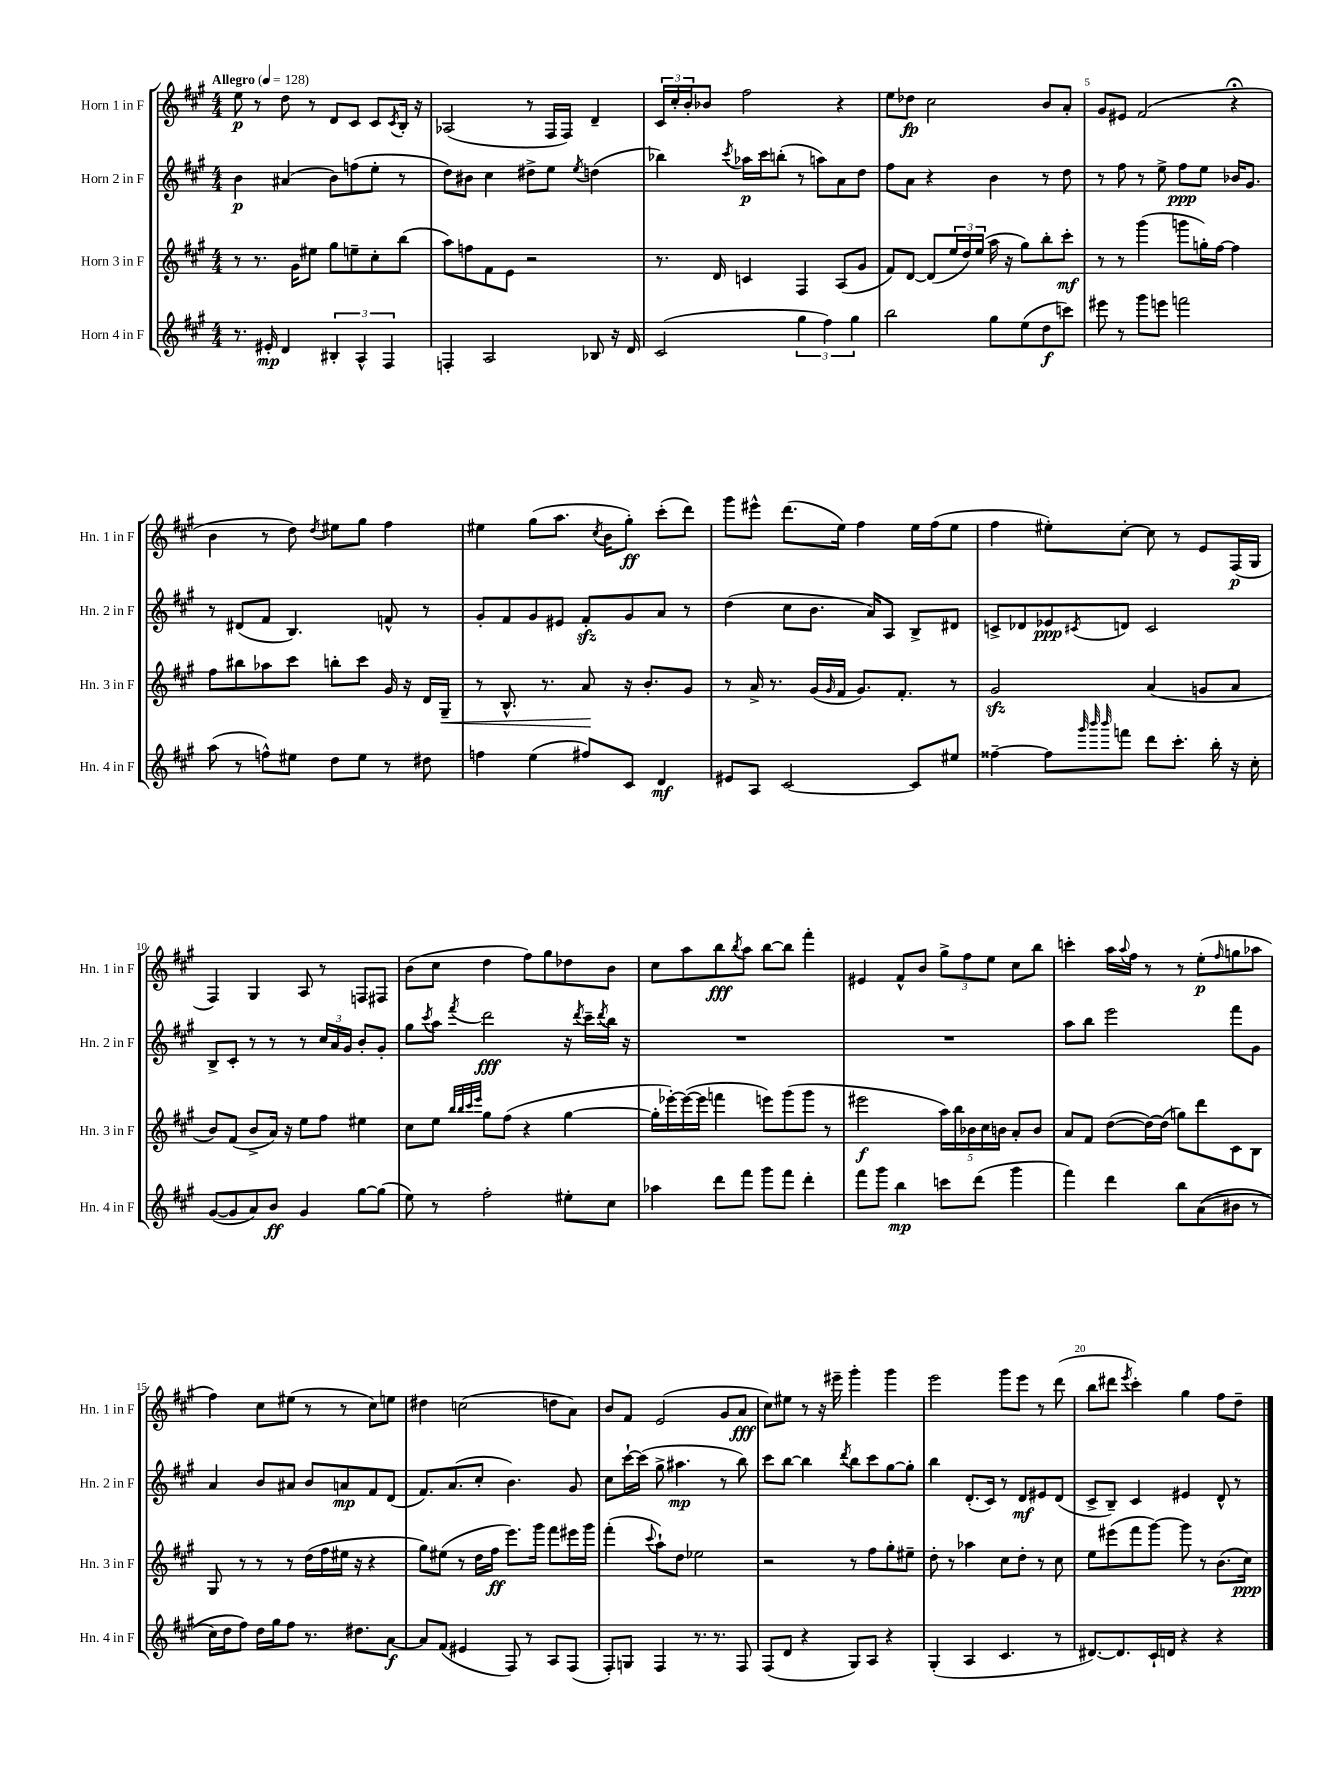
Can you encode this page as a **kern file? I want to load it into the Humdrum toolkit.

**kern	**kern	**kern	**kern
*staff4	*staff3	*staff2	*staff1
*clefG2	*clefG2	*clefG2	*clefG2
*k[f#c#g#]	*k[f#c#g#]	*k[f#c#g#]	*k[f#c#g#]
*M4/4	*M4/4	*M4/4	*M4/4
*MM128	*MM128	*MM128	*MM128
8.r	8r	4b	8ee
.	8.r	.	8r
16e#'	.	.	.
4d	.	(4a#	8dd
.	16g#	.	.
.	8ee#	.	8r
6B#'	8gg#	8b)	8d
.	8ee~	(8ff	8c#
6A^^	.	.	.
.	8cc#'	8ee'	8c#
6F#	.	.	.
.	.	.	8qc#
.	(8bb	8r	16B'
.	.	.	16r
=	=	=	=
4F'	8aa)	8dd)	(2A-
.	8ff	8b#	.
2A	8f#	4cc#	.
.	8e	.	.
.	2r	8dd#^	8r
.	.	8ee	16F#
.	.	.	16F#)
.	.	8qee	.
8B-	.	(4dd	4d~
16r	.	.	.
16d	.	.	.
=	=	=	=
(2c#	8.r	4bb-)	24c#
.	.	.	24cc#'
.	.	.	24b'
.	.	.	8b-
.	16d	.	.
.	.	8qccc#	.
.	4c	16aa-	2ff#
.	.	16ccc#	.
.	.	(8bb'	.
6gg#	4F#	8r	.
.	.	8aa)	.
6ff#)	.	.	.
.	(8A	8a	4r
6gg#	.	.	.
.	8g#	8dd	.
=	=	=	=
2bb	8f#)	8ff#	8ee
.	[8d	8a	8dd-
.	(8d]	4r	2cc#
.	24ee	.	.
.	24dd)	.	.
.	(24ee	.	.
8gg#	16aa	4b	.
.	16r	.	.
(8ee	8gg#)	.	.
8dd	8bb'	8r	8b
8ccc)	8ccc#'	8dd	8a'
=	=	=	=
8eee#	8r	8r	8g#
8r	8r	8ff#	8e#
8ggg#	(4ggg#	8r	(2f#
8eee	.	8ee^	.
2fff	8ggg	8ff#	.
.	16gg')	8ee	.
.	[16ff#	.	.
.	4ff#]	16b-	4r;
.	.	8.g#	.
=	=	=	=
(8aa	8ff#	8r	4b
8r	8bb#	(8d#	.
8ff^^)	8aa-	8f#	8r
8ee#	8ccc#	4.B)	8dd)
.	.	.	8qdd
8dd	8bb'	.	8ee#
8ee#	8ccc#	.	8gg#
8r	16g#	8f^^	4ff#
.	16r	.	.
8dd#	16d	8r	.
.	16G#~	.	.
=	=	=	=
4ff	8r	8g#'	4ee#
.	8.B^^	8f#	.
(4ee	.	8g#	(8gg#
.	8.r	.	.
.	.	8e#	8.aa
8ff#)	8a	8f#'	.
.	.	.	8qcc#
.	.	.	16b
8c#	16r	8g#	8gg#')
.	8.b'	.	.
4d	.	8a	(8ccc#'
.	8g#	8r	8ddd)
=	=	=	=
8e#	8r	(4dd	8ggg#
8A	16a^	.	8eee#^^
.	8.r	.	.
[2c#	.	8cc#	(8.ddd
.	(16g#	8.b	.
.	16qqg#	.	.
.	16f#	.	16ee)
.	8.g#)	.	4ff#
.	.	16a)	.
.	.	8A	.
.	8.f#'	.	.
8c#]	.	8B^	16ee
.	.	.	(16ff#
8ee#	8r	8d#	8ee
=	=	=	=
[4ff##~	2g#	8c^	4ff#
.	.	8d-	.
8ff##]	.	8e-	8ee#')
32qqggg#	.	.	.
32qqbbb	.	.	.
32qqbbb	.	8qc#	.
8fff	.	8d	[8cc#'
8ddd	(4a	2c#	8cc#]
8.ccc#'	.	.	8r
.	8g	.	8e
16bb'	.	.	.
16r	8a	.	(16F#
16cc#'	.	.	16G#
=	=	=	=
([8g#	8b)	8B^	4F#)
8g#]	(8f#	8c#'	.
8a)	8b^	8r	4G#
8b	16a)	8r	.
.	16r	.	.
4g#	8ee	8r	8A
.	8ff#	24cc#	8r
.	.	24a	.
.	.	24g#	.
[8gg#	4ee#	8b'	8F
(8gg#]	.	8g#'	8F#
=	=	=	=
8ee)	8cc#	8gg#	(8b
.	.	8qccc#	.
8r	8ee	8aa	8cc#
.	32qqbb	.	.
.	32qqbb	.	.
.	32qqccc#	.	.
.	32qqeee	8qfff#	.
2ff#'	8gg#	2ddd	4dd
.	(8ff#	.	.
.	4r	.	8ff#)
.	.	.	8gg#
8ee#'	[4gg#	16r	8dd-
.	.	8qddd	.
.	.	16ccc#~	.
.	.	8qddd	.
8cc#	.	16bb	8b
.	.	16r	.
=	=	=	=
4aa-	16gg#']	1r	8cc#
.	[16eee-')	.	.
.	(16eee-_	.	8aa
.	16eee-]	.	.
8ddd	4fff	.	8bb
.	.	.	8qbb
8fff#	.	.	8aa
8ggg#	8eee)	.	[8bb
8fff#	(8ggg#	.	8bb]
4ddd'	8ggg#	.	4fff#'
.	8r	.	.
=	=	=	=
8fff#	2eee#	1r	4e#
8ggg#	.	.	.
4bb	.	.	8f#^^
.	.	.	8b
8ccc	20aa)	.	12gg#^
.	20bb	.	.
.	.	.	12ff#
.	20b-	.	.
(8ddd	.	.	.
.	20cc#	.	.
.	.	.	12ee
.	20b	.	.
4ggg#	8a'	.	8cc#
.	8b	.	8bb
=	=	=	=
4fff#)	8a	8aa	4ccc'
.	8f#	8bb	.
4ddd	([8dd	2eee	16aa
.	.	.	8qqaa
.	.	.	16ff#
.	16dd_)	.	8r
.	(16dd]	.	.
8bb	8gg)	.	8r
&((8a	8ddd	.	(8ee'
.	.	.	16qqff#
8b#	8c#	8fff#	8gg
8r	8B	8g#	8aa-
=	=	=	=
16cc#)	8G#	4a	4ff#)
16dd	.	.	.
8ff#&)	8r	.	.
16dd	8r	8b	8cc#
16gg#	.	.	.
8ff#	8r	8a#	(8ee#
8.r	(16dd	8b	8r
.	16ff#	.	.
.	16ee#	8a	8r
8.dd#	16r	.	.
.	4r	8f#	8cc#)
[8a	.	(8d	8ee
=	=	=	=
8a]	8gg#)	8.f#)	4dd#
(8f#	(8ee#	.	.
.	.	(8.a	.
4e#	8r	.	(2cc
.	16dd	8cc#'	.
.	16ff#	.	.
8F#)	8.eee)	4.b)	.
8r	.	.	.
.	16ggg#	.	.
8A	8fff#	.	8dd
(8F#	16eee#	8g#	8a)
.	16ggg#	.	.
=	=	=	=
8F#')	(4fff#'	8cc#	8b
8G	.	[16ccc#`	8f#
.	.	(16ccc#]	.
.	8qqccc#	.	.
4F#	8aa`)	8gg#^	(2e
.	8dd	4.aa#	.
8.r	2ee-	.	.
8.r	.	.	.
.	.	8r	8g#
8F#	.	8bb)	8a
=	=	=	=
(8F#	2r	8ccc#	8cc#)
8d	.	[8bb	8ee#
4r	.	4bb]	8r
.	.	.	16r
.	.	.	16eee#~
.	.	8qddd	.
8G#)	8r	8bb	4ggg#'
8A	8ff#	8ccc#	.
4r	8gg#'	[8gg#	4ggg#
.	8ee#~	8gg#']	.
=	=	=	=
(4G#'	8dd'	4bb	2eee
.	8r	.	.
4A	4aa-	(8.d'	.
.	.	16c#)	.
4.c#	8cc#	8r	8ggg#
.	8dd'	8d	8eee
.	8r	8e#	8r
8r	8cc#	(8d	(8ddd
=	=	=	=
[8.d#)	8ee	8c#^	8bb
.	(8eee#	8B~)	8ddd#
8.d#]	.	.	.
.	.	.	8qeee
.	8fff#	4c#	4ccc#')
16c#`	[8ggg#)	.	.
16d	.	.	.
4r	8ggg#]	4e#	4gg#
.	8r	.	.
4r	(8.b	8d^^	8ff#
.	.	8r	8dd~
.	16cc#)	.	.
==	==	==	==
*-	*-	*-	*-
